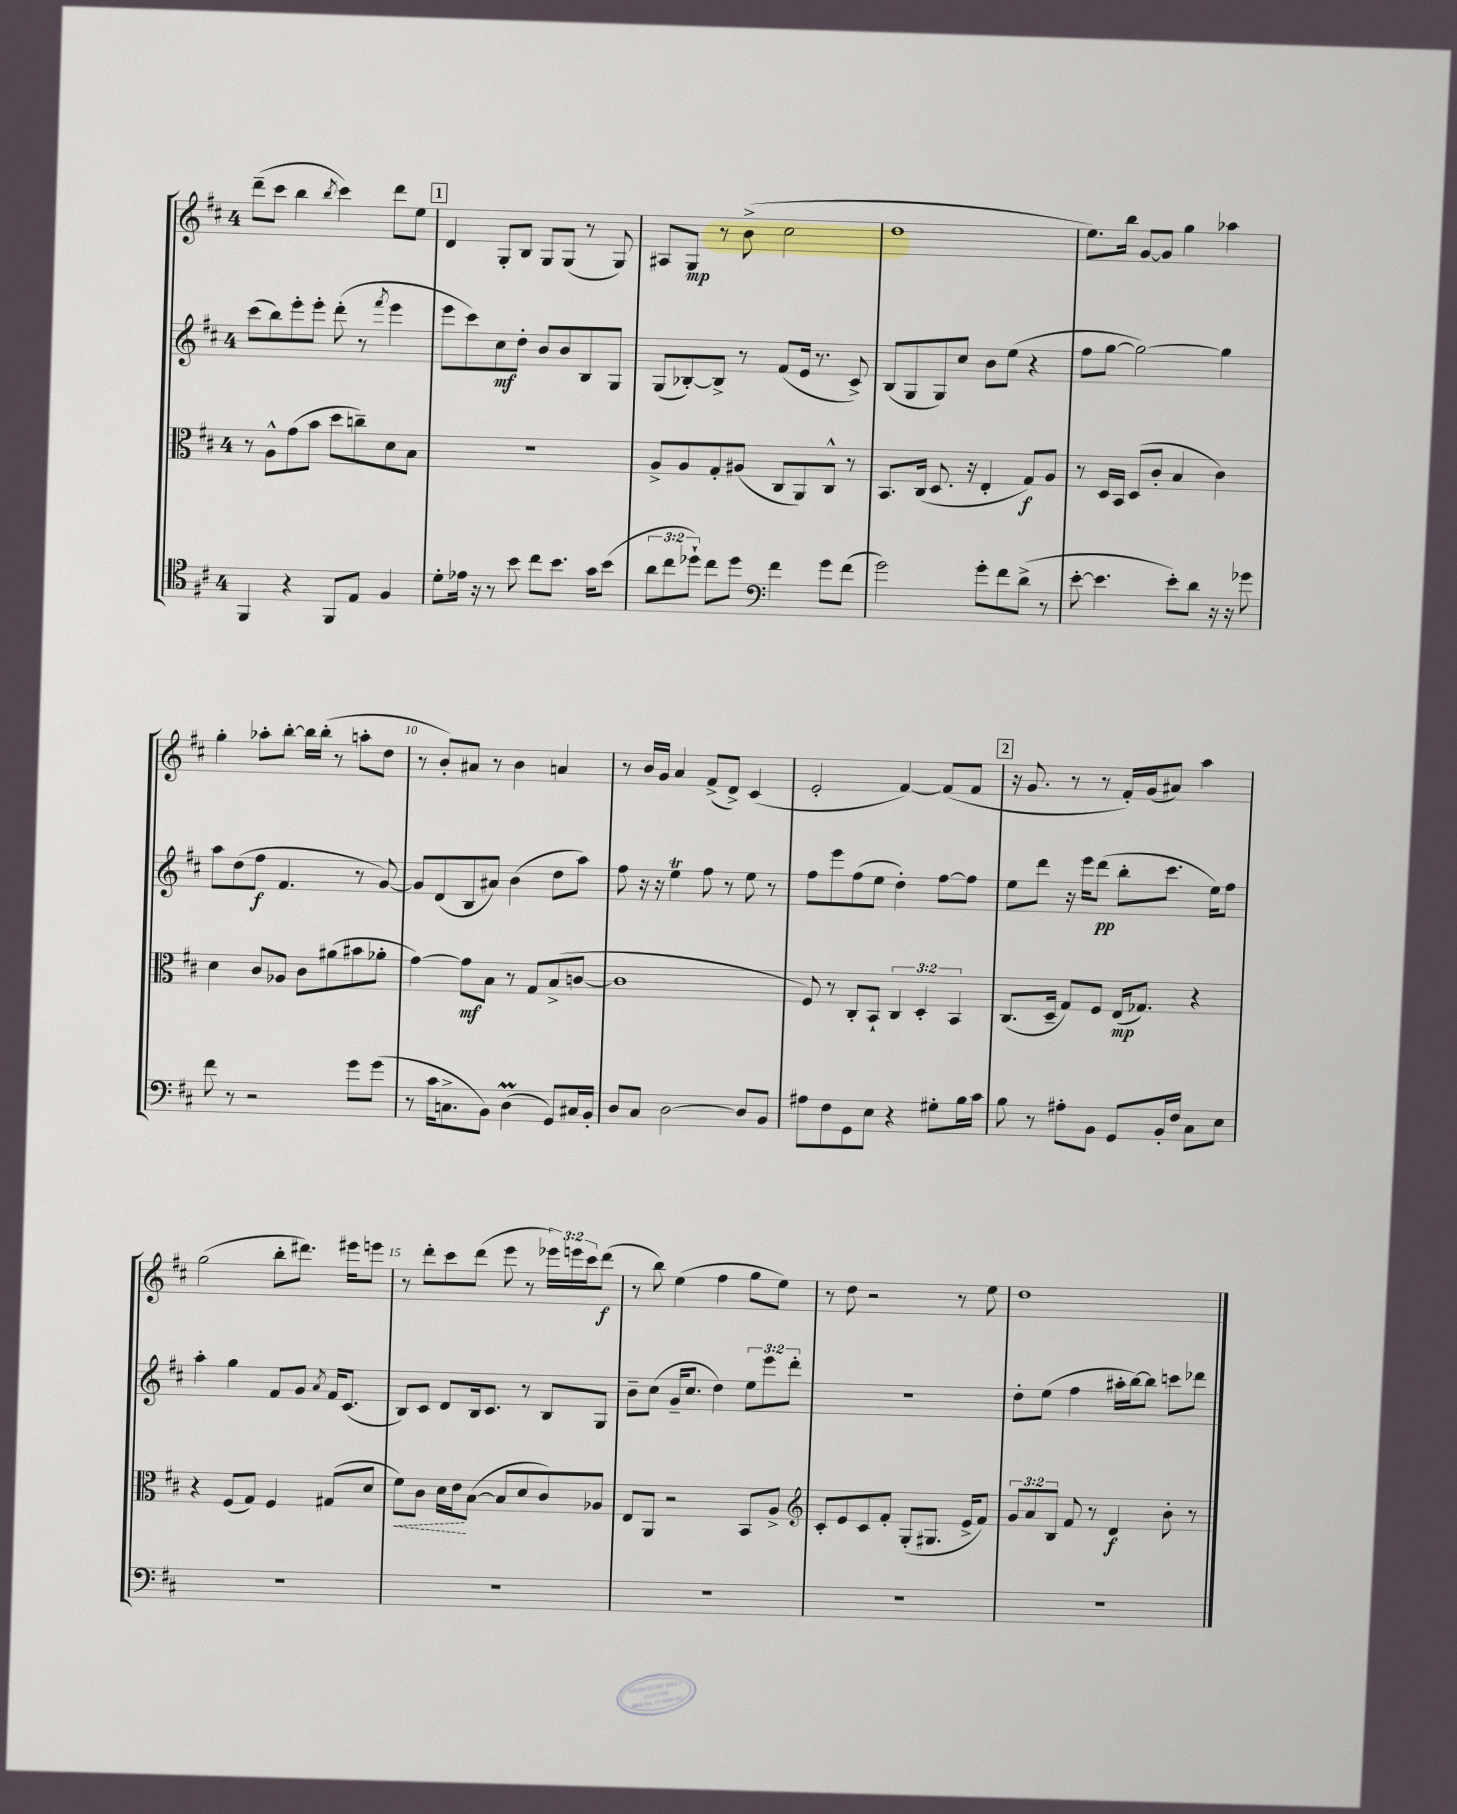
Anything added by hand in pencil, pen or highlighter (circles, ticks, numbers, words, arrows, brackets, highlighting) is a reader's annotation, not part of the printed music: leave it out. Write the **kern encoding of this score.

**kern	**kern	**kern	**kern
*staff4	*staff3	*staff2	*staff1
*clefC4	*clefC3	*clefG2	*clefG2
*k[f#c#]	*k[f#c#]	*k[f#c#]	*k[f#c#]
*M4/4	*M4/4	*M4/4	*M4/4
4FF#	8r	(8ccc#	(8ddd~
.	8A^^	8bb)	8ccc#
4r	(8g	8eee'	4bb
.	8b	8eee'	.
.	.	.	8qbb
8FF#	8dd	(8ddd'	4ccc#)
8E	8cc~)	8r	.
.	.	8qfff#	.
4F#	8d	4eee	8ddd
.	8B	.	8ee
=	=	=	=
8d'	1r	8eee	4d
16e-	.	8ccc#)	.
16r	.	.	.
8r	.	8cc#	8G'
8b	.	8dd'	8B
8cc#	.	8b	8G
8.b	.	8b	(8G
.	.	8B	8r
16g	.	.	.
(8b	.	8G	8G)
=	=	=	=
12a	8A^	(8G	8A#
12cc#	.	.	.
.	8A	[8B-')	8G
12dd-`)	.	.	.
8cc#	8G'	8B-^]	8r
8dd-	(8A#	8r	(8b^
*clefF4	*	*	*
4f#	8C#	(8f#	2cc#
.	8AA)	16e	.
.	.	8.r	.
8g	8C#^^	.	.
(8f#	8r	8c#^)	.
=	=	=	=
2g)	8.BB	(8B	1dd
.	.	8G	.
.	(16C#	.	.
.	8.D	8G)	.
.	.	8cc#	.
.	16r	.	.
8g'	4E'	8b	.
8f#	.	(8ee	.
(8d^	8G)	4r	.
8r	8A	.	.
=	=	=	=
[8e'	8r	8ff#	8.ee)
4.e]	16D	[8gg	.
.	16BB	.	16bb
.	(8D	2gg_)	[8g
.	8c#'	.	8g]
8e')	4B	.	4gg
8d	.	.	.
16r	4c#)	4gg]	4aa-
16r	.	.	.
8g-	.	.	.
=	=	=	=
8f#	4d	8aa	4gg'
8r	.	(8dd	.
2r	8c#	8ff#	8aa-'
.	8A-	4.f#	[8bb'
.	8c#	.	16bb]
.	.	.	(16bb'
.	(8a#	.	8r
8g	8b#	8r	8aa'
(8g	8a-'	[8g)	8dd
=	=	=	=
8r	[4g)	8g]	8r
16c#	.	(8d	8b')
8.C^	.	.	.
.	8g]	8B	8a#
8BB)	8B	8a#)	8r
(4D	8r	(4b	4b
.	8G	.	.
8GG)	(8B^	8dd	4a
16C#	[8c	8aa)	.
16BB'	.	.	.
=	=	=	=
8D	1c]	8ff#	8r
8C#	.	16r	16b
.	.	16r	16g
[2D	.	4ee	4a
.	.	8ff#	(8f#^
.	.	8r	8d^)
8D]	.	8ee	(4c#
8BB	.	8r	.
=	=	=	=
8A#	8F#)	8ff#	2e'
8F#	8r	8eee	.
8GG	8C#'	(8ff#	.
8E	8BB`	8ee	.
4r	6C#	4dd')	[4f#)
.	6D'	.	.
8G#'	.	[8ff#	(8f#]
.	6BB	.	.
16B	.	8ff#]	8f#
16c#	.	.	.
=	=	=	=
8B	(8.C#	8ee	16r
.	.	.	8.g
8r	.	8ddd	.
.	16D~	.	.
8A#'	8G)	16r	8r
.	.	16eee	.
8BB	8F#	(8ddd	8r
8GG	(16E	8bb'	16f#')
.	8.G-)	.	(16g
16BB'	.	8.ccc#	8a#)
16F#	.	.	.
8C#	4r	.	4aa
.	.	16ee)	.
8E	.	8ff#	.
=	=	=	=
1r	4r	4aa'	(2gg
.	(8F#	4gg	.
.	8G)	.	.
.	4F#	8f#	8bb'
.	.	8g	8.ddd#)
.	.	8qa	.
.	(8G#	16f#	.
.	.	(8.c#	16eee#
.	8d	.	8eee
=	=	=	=
1r	8f#)	8B)	8r
.	8c#	8c#	8ddd'
.	16d	8d	8ccc#
.	16e	.	.
.	([8B	16B	(8ddd
.	.	8.c#	.
.	8B]	.	8eee
.	8d	8r	8r
.	8c#)	8B	24eee-)
.	.	.	24eee
.	.	.	24ccc#
.	8A-	8G	(8ddd
=	=	=	=
1r	8E	8b~	8r
.	8AA	(8cc#	8bb)
.	2r	16g~	(4ee
.	.	8.cc#	.
.	.	4dd)	4ff#
.	8BB	12ee	8gg
.	.	12eee	.
.	8A^	.	8ee)
.	.	12ddd'	.
=	=	=	=
*	*clefG2	*	*
1r	8c#'	1r	8r
.	8e	.	8dd
.	8c#	.	2r
.	8f#'	.	.
.	(8G'	.	.
.	8.G#	.	.
.	.	.	8r
.	16e^	.	.
.	8f#)	.	8ee
=	=	=	=
1r	12g	8dd'	1dd
.	12a	.	.
.	.	(8ee	.
.	12B	.	.
.	8f#	4ff#	.
.	8r	.	.
.	4d	16aa#'	.
.	.	[16bb)	.
.	.	8bb]	.
.	8b'	8ccc	.
.	8r	8ddd-	.
==	==	==	==
*-	*-	*-	*-
